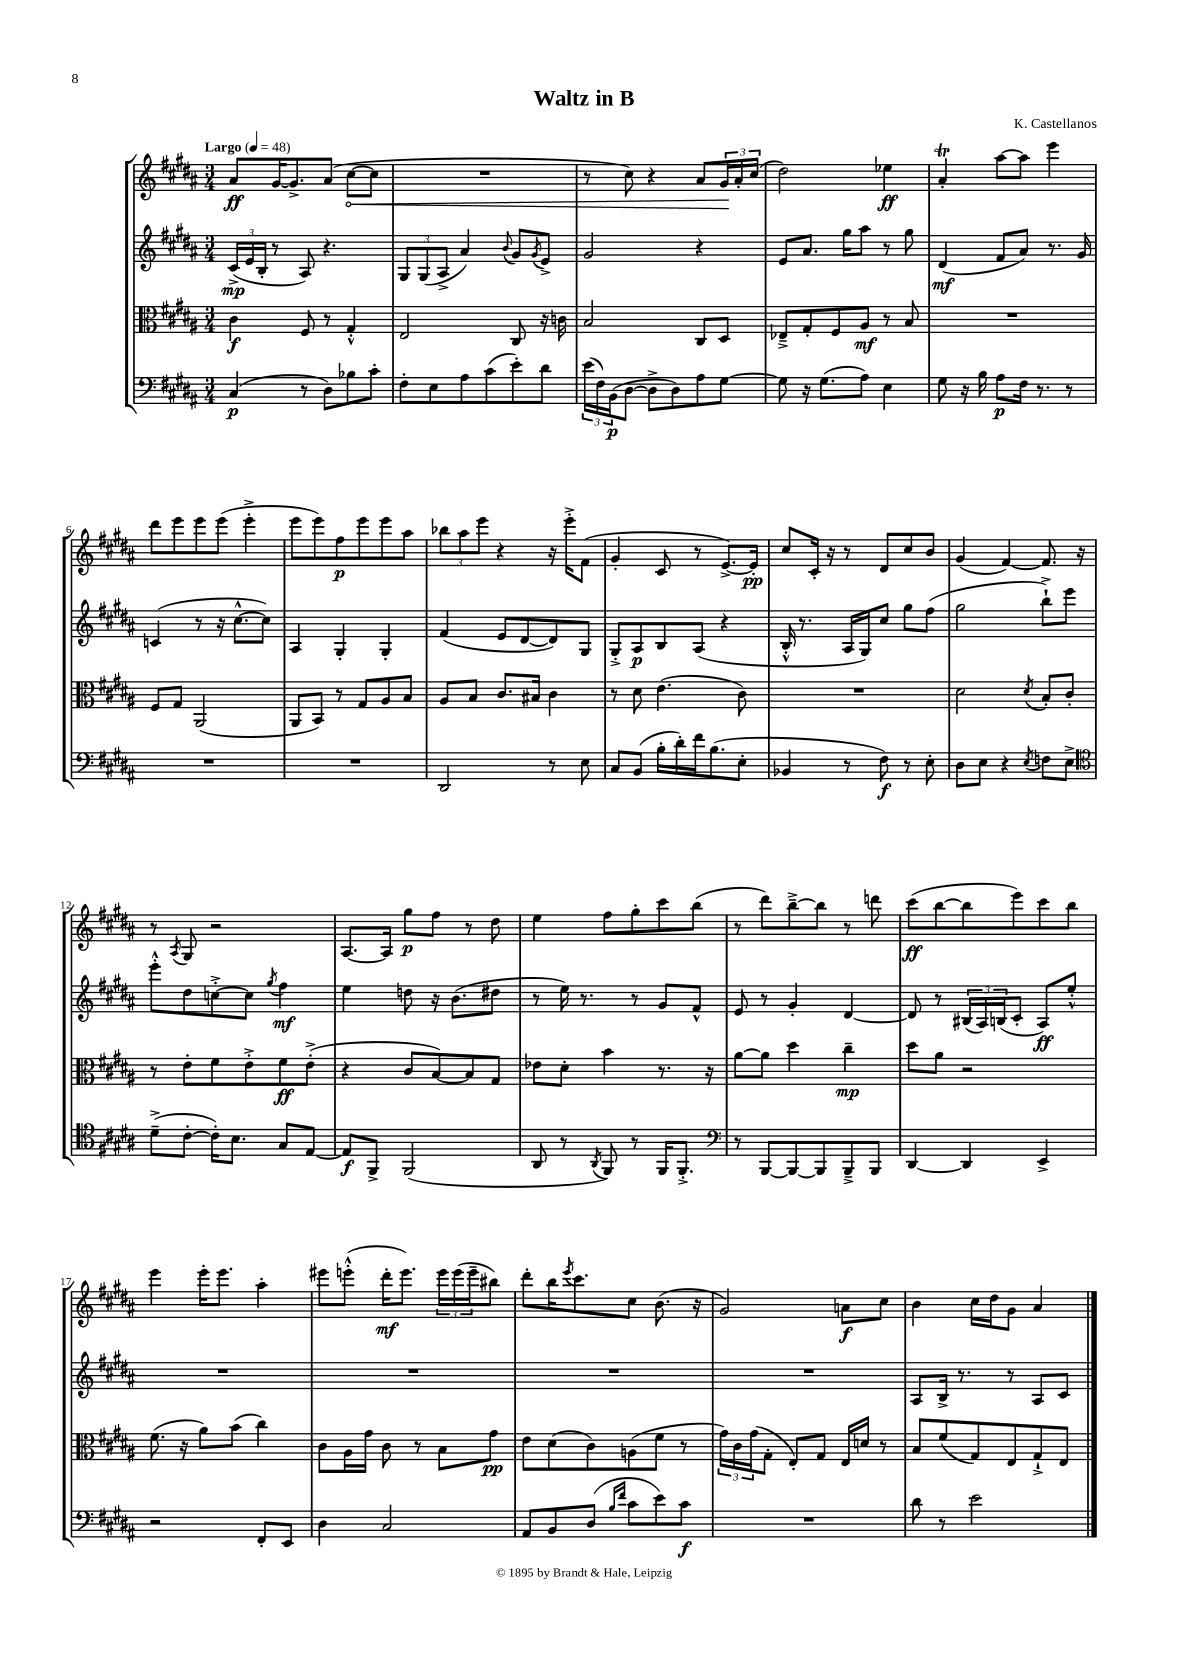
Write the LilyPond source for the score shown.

\header { title = "Waltz in B" composer = "K. Castellanos" }
<<
\new StaffGroup <<
\new Staff = "s0" {
    \clef treble \key b \major \numericTimeSignature \time 3/4 \tempo "Largo" 4 = 48
    ais'8\ff gis'16~ gis'8.-> ais'8( \once \override Hairpin.circled-tip = ##t cis''8~\< cis''8 |
    R2. |
    r8 cis''8) r4 ais'8 \tuplet 3/2 { gis'16\! ais'16-. cis''16( } |
    dis''2) ees''4\ff |
    ais'4-.\trill ais''8~ ais''8 e'''4 |
    dis'''8 e'''8 e'''8 e'''8( e'''4-.-> |
    e'''8 e'''8) fis''8\p e'''8 e'''8 ais''8 |
    \tuplet 3/2 { bes''8 ais''8 e'''8 } r4 r16 e'''16-.-> fis'8( |
    gis'4-. cis'8 r8 e'8.~->) e'16-.\pp |
    cis''8 cis'16-. r16 r8 dis'8 cis''8 b'8 |
    gis'4( fis'4~) fis'8. r16 |
    r8 \acciaccatura { ais8 } gis8 r2 |
    ais8.~ ais16 gis''8\p fis''8 r8 dis''8 |
    e''4 fis''8 gis''8-. cis'''8 b''8( |
    r8 dis'''8) b''8~---> b''8 r8 d'''8 |
    cis'''8\ff( b''8~ b''8 e'''8) cis'''8 b''8 |
    e'''4 e'''16-. e'''8. ais''4-. |
    eis'''8 e'''8-.-^( dis'''16-.\mf e'''8.) \tuplet 3/2 { e'''16 e'''16( e'''16-- } bis''8) |
    dis'''8-. b''16 \acciaccatura { e'''8 } cis'''8. cis''8 b'8.( r16 |
    gis'2) a'8\f cis''8 |
    b'4 cis''16 dis''16 gis'8 ais'4 \bar "|." |
}
\new Staff = "s1" {
    \clef treble \key b \major \numericTimeSignature \time 3/4
    \tuplet 3/2 { cis'16->\mp( e'16 b16-. } r8 ais8) r4. |
    \tuplet 3/2 { gis8 gis8( ais8-> } ais'4) \appoggiatura { b'8 } gis'8 \acciaccatura { gis'8 } e'8-> |
    gis'2 r4 |
    e'8 ais'8. gis''16 ais''8 r8 gis''8 |
    dis'4\mf( fis'8 ais'8) r8. gis'16 |
    c'4( r8 r16 cis''8.~-^ cis''8) |
    ais4 gis4-. gis4-. |
    fis'4( e'8 dis'8~ dis'8) gis8 |
    gis8-.-> ais8\p b8 ais8( r4 |
    b16-.-^ r8. ais16 gis16) cis''8 gis''8 fis''8( |
    gis''2 b''8-!->) e'''8 |
    e'''8-.-^ dis''8 c''8~-.-> c''8 \acciaccatura { gis''8 } fis''4\mf |
    e''4 d''8 r16 b'8.( dis''8 |
    r8 e''16) r8. r8 gis'8 fis'8-^ |
    e'8 r8 gis'4-. dis'4~ |
    dis'8 r8 \tuplet 3/2 { bis16( ais16) b16( } cis'8-. ais8\ff) e''8-.-^ |
    R2. |
    R2. |
    R2. |
    R2. |
    ais8 b16-> r8. r8 ais8 cis'8 \bar "|." |
}
\new Staff = "s2" {
    \clef alto \key b \major \numericTimeSignature \time 3/4
    cis'4\f fis8 r8 gis4-.-^ |
    e2 cis8 r16 c'16 |
    b2 cis8 dis8 |
    ees8---> gis8-. fis8 ais8\mf r8 b8 |
    R2. |
    fis8 gis8 ais,2( |
    ais,8 b,8) r8 gis8 ais8 b8 |
    ais8 b8 cis'8. bis16 cis'4 |
    r8 dis'8 e'4.( cis'8) |
    R2. |
    dis'2 \acciaccatura { dis'8 } b8-. cis'8-. |
    r8 e'8-. fis'8 e'8-.-> fis'8\ff e'8-.->( |
    r4 cis'8 b8~) b8 gis8 |
    ees'8 dis'8-. b'4 r8. r16 |
    ais'8~ ais'8 dis''4 cis''4--\mp |
    dis''8 ais'8 r2 |
    fis'8.( r16 ais'8) b'8( cis''4) |
    cis'8 ais16 gis'16 cis'8 r8 b8 gis'8\pp |
    e'8 dis'8( cis'8) a8( fis'8 r8 |
    \tuplet 3/2 { gis'16) cis'16 gis'16( } gis8-. e8-.) gis8 e16 d'16 r8 |
    b8 fis'8( gis8) e8 gis8-!-> e8 \bar "|." |
}
\new Staff = "s3" {
    \clef bass \key b \major \numericTimeSignature \time 3/4
    cis4\p( r8 dis8) bes8 cis'8-. |
    fis8-. e8 ais8 cis'8( e'8-.) dis'8 |
    \tuplet 3/2 { e'16( fis16) b,16\p( } dis8~ dis8-> dis8) ais8 gis8~ |
    gis8 r16 gis8.( ais8) e4 |
    gis8 r16 b16 ais8\p fis16 r8. r8 |
    R2. |
    R2. |
    dis,2 r8 e8 |
    cis8 b,8( b16-. dis'16-.) fis'16 b8.( e8-. |
    bes,4 r8 fis8\f) r8 e8-. |
    dis8 e8 r4 \acciaccatura { e8 } f8 e8-> |
    \clef tenor dis'8--->( cis'8~-. cis'16-.) b8. gis8 e8~ |
    e8\f fis,8-> fis,2( |
    ais,8 r8 \acciaccatura { ais,8 } fis,8) r8 fis,16 fis,8.-.-> |
    \clef bass r8 b,,8~ b,,8~ b,,8 b,,8---> b,,8 |
    dis,4~ dis,4 e,4-> |
    r2 fis,8-. e,8 |
    dis4 cis2 |
    ais,8 b,8 dis8( \grace { b16 fis'16 } cis'8 e'8) cis'8\f |
    R2. |
    dis'8 r8 e'2 \bar "|." |
}
>>
>>
